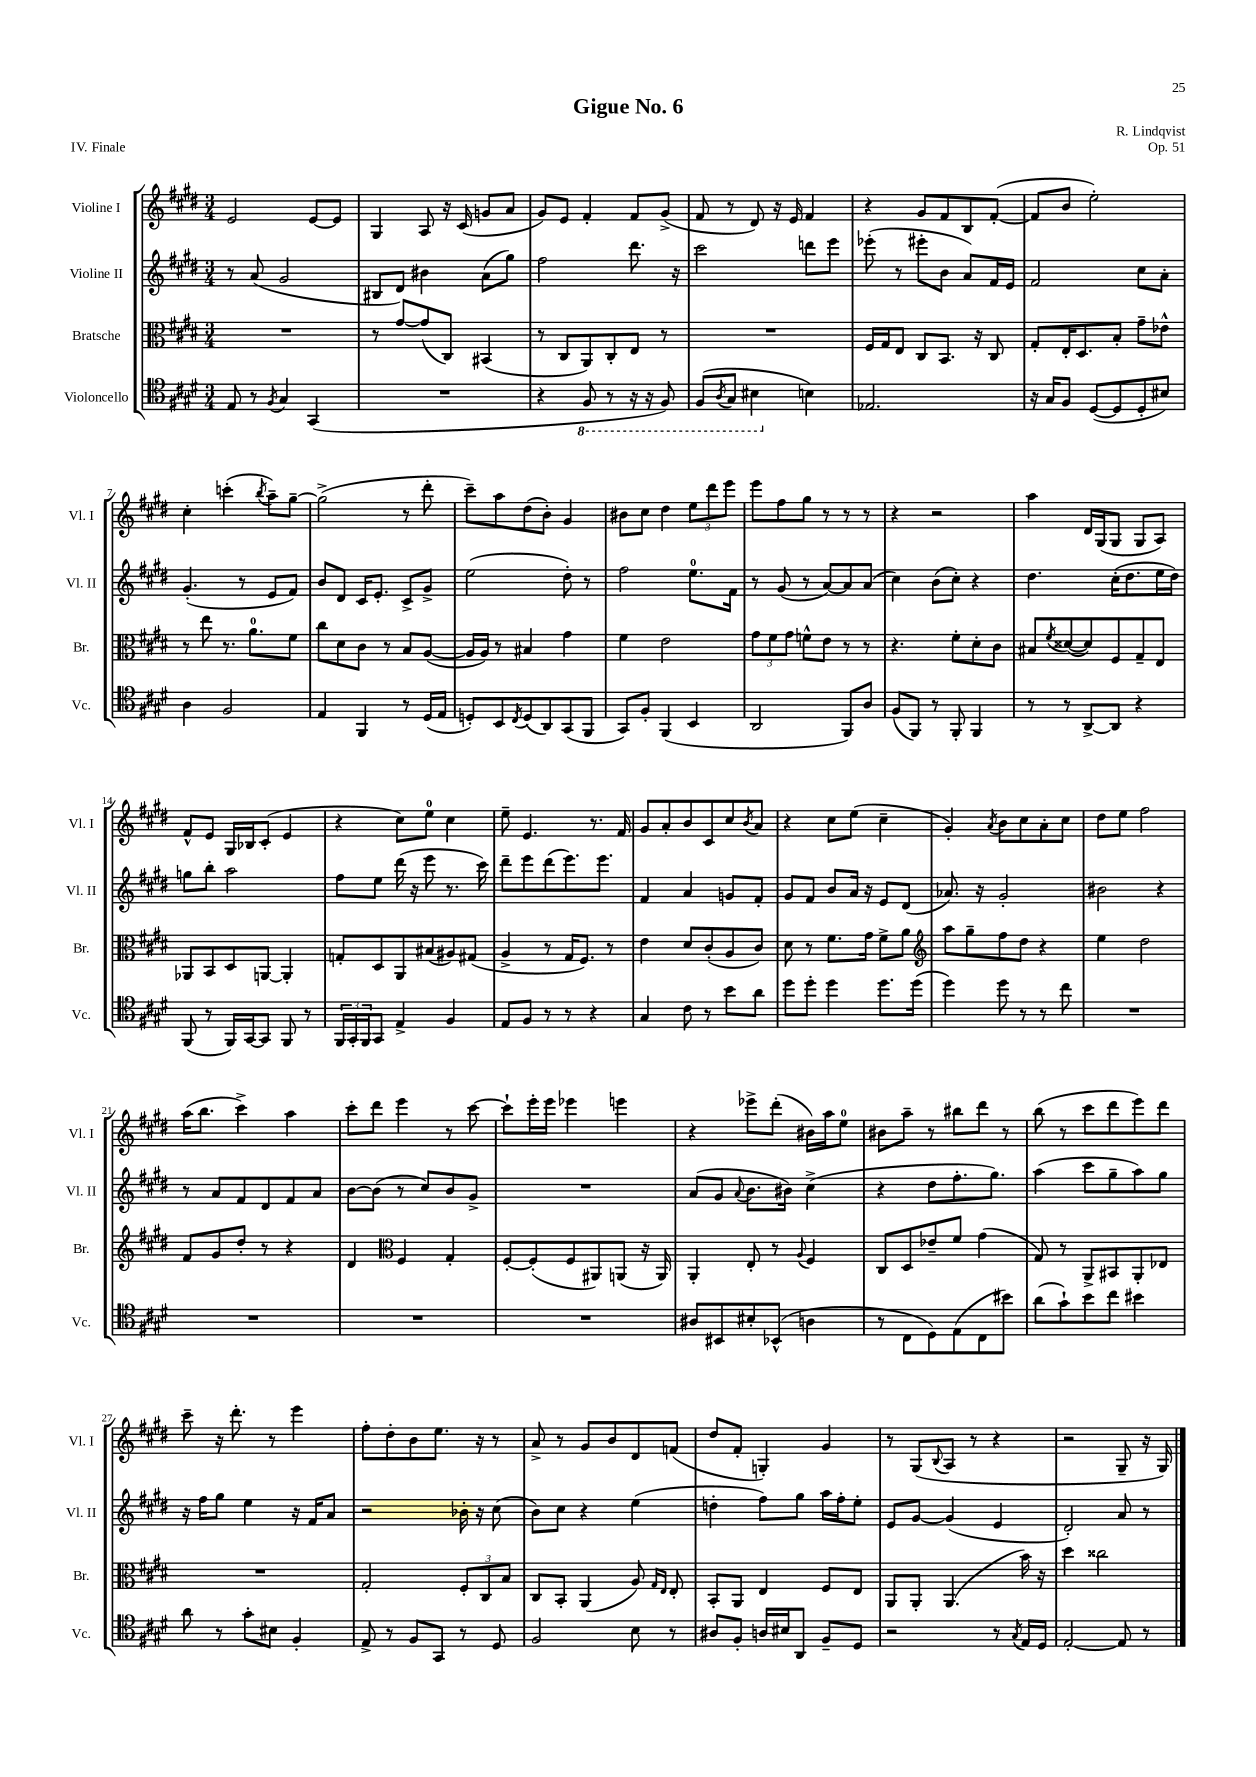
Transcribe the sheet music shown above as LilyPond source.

\header { title = "Gigue No. 6" composer = "R. Lindqvist" opus = "Op. 51" piece = "IV. Finale" }
<<
\new StaffGroup <<
\new Staff = "s0" \with { instrumentName = "Violine I" shortInstrumentName = "Vl. I" } {
    \clef treble \key e \major \numericTimeSignature \time 3/4
    e'2 e'8~ e'8 |
    gis4 a8 r16 cis'16( g'8 a'8 |
    gis'8) e'8 fis'4-. fis'8 gis'8->( |
    fis'8 r8 dis'8) r16 e'16 fis'4 |
    r4 gis'8 fis'8 b8 fis'8~-.( |
    fis'8 b'8 e''2-.) |
    cis''4-. c'''4-.( \acciaccatura { b''8 } a''8--) gis''8~-- |
    gis''2->( r8 dis'''8-. |
    cis'''8--) a''8 dis''8( b'8-.) gis'4 |
    bis'8 cis''8 dis''4 \tuplet 3/2 { e''8 dis'''8 e'''8 } |
    e'''8 fis''8 gis''8 r8 r8 r8 |
    r4 r2 |
    a''4 dis'16 gis16( gis8 gis8 a8) |
    fis'8-^ e'8 gis16 bes16 cis'8-.( e'4 |
    r4 cis''8) e''8-0 cis''4 |
    e''8-- e'4. r8. fis'16 |
    gis'8 a'8-. b'8 cis'8 cis''8 \acciaccatura { b'8 } a'8 |
    r4 cis''8 e''8( cis''4-- |
    gis'4-.) \acciaccatura { a'8 } b'8 cis''8 a'8-. cis''8 |
    dis''8 e''8 fis''2 |
    a''16( b''8. cis'''4->) a''4 |
    cis'''8-. dis'''8 e'''4 r8 cis'''8~ |
    cis'''8-! e'''16-. e'''16 ees'''4 e'''4 |
    r4 ees'''8-> dis'''8-.( bis'16) a''16 e''8-0 |
    bis'8 a''8-- r8 bis''8 dis'''8 r8 |
    b''8( r8 cis'''8 dis'''8 e'''8) dis'''8 |
    cis'''8-- r16 dis'''8.-. r8 e'''4 |
    fis''8-. dis''8-. b'8 e''8. r16 r8 |
    a'8-> r8 gis'8 b'8 dis'8 f'8( |
    dis''8 fis'8-. g4-.) gis'4 |
    r8 gis8( \appoggiatura { b8 } a8 r8 r4 |
    r2 gis8-- r16 gis16) \bar "|." |
}
\new Staff = "s1" \with { instrumentName = "Violine II" shortInstrumentName = "Vl. II" } {
    \clef treble \key e \major \numericTimeSignature \time 3/4
    r8 a'8( gis'2 |
    bis8 dis'8) bis'4 a'8( gis''8) |
    fis''2 dis'''8. r16 |
    cis'''2 d'''8 e'''8 |
    ees'''8-.( r8 eis'''8-. b'8 a'8) fis'16 e'16 |
    fis'2 cis''8 a'8-. |
    gis'4.-.( r8 e'8 fis'8) |
    b'8 dis'8 cis'16 e'8.-. cis'8-> gis'8-> |
    e''2( dis''8-.) r8 |
    fis''2 e''8.-0 fis'16 |
    r8 gis'8( r8 a'8~) a'8 a'8( |
    cis''4) b'8( cis''8-.) r4 |
    dis''4. cis''16-.( dis''8. e''16 dis''16) |
    g''8 b''8-. a''2 |
    fis''8 e''8 dis'''16( r16 e'''8 r8. cis'''16) |
    dis'''8-- e'''8 dis'''8( e'''8.) e'''8. |
    fis'4 a'4 g'8 fis'8-. |
    gis'8 fis'8 b'8 a'16 r16 e'8 dis'8( |
    aes'8.) r16 gis'2-. |
    bis'2 r4 |
    r8 a'8 fis'8 dis'8 fis'8 a'8 |
    b'8~ b'8( r8 cis''8) b'8 gis'8-> |
    R2. |
    a'8( gis'8 \appoggiatura { a'8 } b'8. bis'16) cis''4->( |
    r4 dis''8 fis''8.-. gis''8.) |
    a''4( cis'''8 gis''8-- a''8) gis''8 |
    r16 fis''16 gis''8 e''4 r16 fis'16 a'8 |
    r2 bes'16-. r16 cis''8( |
    b'8) cis''8 r4 e''4( |
    d''4-. fis''8) gis''8 a''16 fis''16-. e''8-. |
    e'8 gis'8~ gis'4( e'4 |
    dis'2-.) a'8 r8 \bar "|." |
}
\new Staff = "s2" \with { instrumentName = "Bratsche" shortInstrumentName = "Br." } {
    \clef alto \key e \major \numericTimeSignature \time 3/4
    R2. |
    r8 gis'8~ gis'8( cis8) bis,4( |
    r8 cis8 a,8) cis8-. e8 r8 |
    R2. |
    fis16 gis16 e8 cis8 b,8. r16 cis8 |
    gis8-. e16-. dis8. b8-. gis'8-- ees'8-^ |
    r8 e''8 r8. a'8.-0 fis'8 |
    cis''8 dis'8 cis'8 r8 b8 a8~( |
    a16 a16) r8 bis4 gis'4 |
    fis'4 e'2 |
    \tuplet 3/2 { gis'8 fis'8 gis'8 } f'8-^ e'8 r8 r8 |
    r4. fis'8-. dis'8-. cis'8 |
    bis8 \acciaccatura { fis'8 } disis'8~( disis'8) fis8 gis8-- e8 |
    aes,8 b,8 dis8 a,8~ a,4-. |
    g8-. dis8 a,8 bis8( ais8) gis8( |
    a4-> r8 gis16 fis8.) r8 |
    e'4 dis'8 cis'8-.( a8 cis'8) |
    dis'8 r8 fis'8. gis'16 fis'8-> a'8 |
    \clef treble a''8 gis''8-- fis''8 dis''8 r4 |
    e''4 dis''2 |
    fis'8 gis'8 dis''8-. r8 r4 |
    dis'4 \clef alto fis4 gis4-. |
    fis8~-. fis8-.( fis8 ais,8) a,8( r16 a,16) |
    a,4-. e8-. r8 \appoggiatura { a8 } fis4 |
    cis8 dis8 ees'8-- fis'8 gis'4( |
    gis8) r8 a,8-> bis,8 a,8-. ees8 |
    R2. |
    gis2-. \tuplet 3/2 { fis8-. cis8 b8 } |
    cis8 b,8-. a,4( a8) \grace { gis16 e16 } e8-. |
    b,8-. a,8 e4 fis8 e8 |
    a,8 a,8-. a,4.( b'16) r16 |
    dis''4 cisis''2 \bar "|." |
}
\new Staff = "s3" \with { instrumentName = "Violoncello" shortInstrumentName = "Vc." } {
    \clef tenor \key e \major \numericTimeSignature \time 3/4
    e8 r8 \acciaccatura { fis8 } gis4 gis,4( |
    R2. |
    r4 \ottava #-1 fis,8 r8 r16 r16 fis,8) |
    fis,8( \acciaccatura { a,8 } gis,8 bis,4 \ottava #0 b!4) |
    ees2. |
    r16 gis16 fis8 dis8~( dis8 dis8-. bis8) |
    a4 fis2 |
    e4 fis,4 r8 dis16( e16 |
    d8-.) b,8 \acciaccatura { cis8 } d8( a,8) gis,8( fis,8 |
    gis,8) fis8-. fis,4( b,4 |
    a,2 fis,8) a8 |
    fis8( fis,8) r8 fis,8-. fis,4 |
    r8 r8 a,8~-> a,8 r4 |
    fis,8( r8 fis,16) gis,16~ gis,8 fis,8 r8 |
    \tuplet 3/2 { fis,16 gis,16-. fis,16 } gis,8 e4-> fis4 |
    e8 fis8 r8 r8 r4 |
    gis4 cis'8 r8 b'8 a'8 |
    dis''8 dis''8-. dis''4 dis''8. dis''16( |
    dis''4) dis''8 r8 r8 cis''8 |
    R2. |
    R2. |
    R2. |
    R2. |
    ais8 bis,8 bis8-. bes,8-^( a4 |
    r8 cis8 dis8) e8( cis8 bis'8) |
    a'8( gis'8-!) b'8 cis''8 bis'4 |
    a'8 r8 gis'8-. bis8 fis4-. |
    e8-> r8 fis8 gis,8 r8 dis8 |
    fis2 b8 r8 |
    ais8 fis8-. a16 bis16 a,8 fis8-- dis8 |
    r2 r8 \acciaccatura { gis8 } e16 dis16 |
    e2~-. e8 r8 \bar "|." |
}
>>
>>
